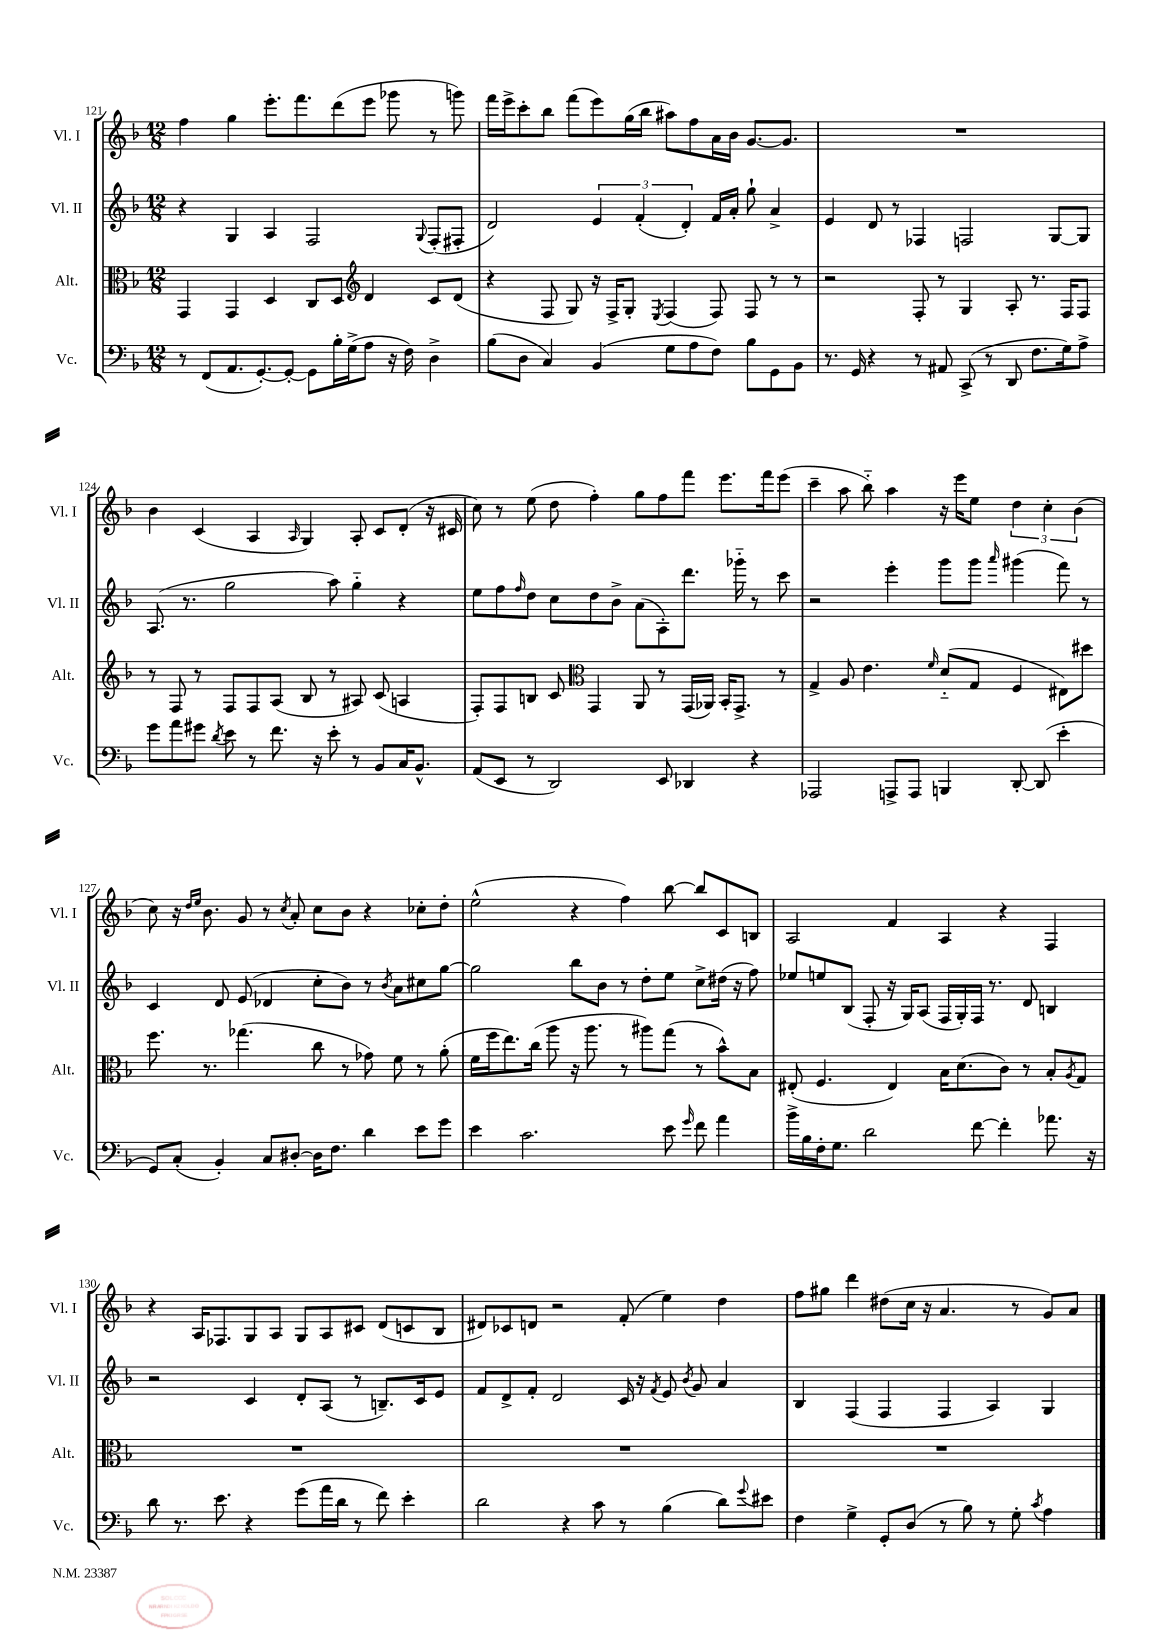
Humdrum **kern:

**kern	**kern	**kern	**kern
*staff4	*staff3	*staff2	*staff1
*clefF4	*clefC3	*clefG2	*clefG2
*k[b-]	*k[b-]	*k[b-]	*k[b-]
*M12/8	*M12/8	*M12/8	*M12/8
8r	4GG	4r	4ff
(8FF	.	.	.
8.AA	4GG	4G	4gg
[8.GG')	.	.	.
.	4D	4A	8.eee'
8GG'_	.	.	.
.	.	.	8.fff
8GG]	8C	2F	.
16B-'	8D	.	(8ddd
(16G^	.	.	.
*	*clefG2	*	*
8A	4d	.	8eee
16r	.	.	8ggg-
16F)	.	.	.
.	.	8qqG	.
4D^	8c	(8F'	8r
.	(8d	8F#'	8ggg)
=	=	=	=
(8B-	4r	2d)	16fff
.	.	.	16eee^
8D	.	.	8ccc'
4C)	8F	.	8bb-
.	8G)	.	(8fff
(4BB-	16r	6e	8eee)
.	16F^	.	.
.	8G'	.	(16gg
.	.	(6f'	.
.	.	.	16bb-
.	8qE	.	.
8G	(4F	.	8aa#)
.	.	6d')	.
8A	.	.	8ff
8F)	8F)	16f	16a
.	.	16a'	16b-
8B-	8F	8gg`	[8.g
8GG	8r	4a^	.
.	.	.	8.g]
8BB-	8r	.	.
=	=	=	=
8.r	2r	4e	1.r
16GG	.	.	.
4r	.	8d	.
.	.	8r	.
8r	8F'	4F-	.
8AA#	8r	.	.
(8CC^	4G	2F	.
8r	.	.	.
8DD	8A'	.	.
8.F	8.r	.	.
.	.	[8G	.
16G)	16F	.	.
8A^	8F	8G]	.
=	=	=	=
8g	8r	(8.A	4b-
8a	8F	.	.
.	.	8.r	.
8g#	8r	.	(4c
8qd	.	.	.
8e	8F	2gg	.
8r	8F	.	4A
8.f	(8A	.	.
.	.	.	16qqA
.	8B-	.	4G)
16r	.	.	.
8e'	8r	8aa)	.
8r	8A#)	4gg'~	8A'
8BB-	(8c	.	8c
16C	4A	4r	(8d'
8.BB-^^	.	.	.
.	.	.	16r
.	.	.	16c#
=	=	=	=
(8AA	8F')	8ee	8cc)
8EE	8F	8ff	8r
.	.	16qqff	.
8r	8B	8dd	(8ee
2DD)	8c	8cc	8dd
*	*clefC3	*	*
.	4GG	8dd	4ff')
.	.	8b-^	.
.	8AA	(8a	8gg
8EE	8r	8A')	8ff
4DD-	(16GG	8.ddd	8fff
.	16AA-)	.	.
.	16BB-'	.	8.eee
.	8.GG^	16ggg-'~	.
4r	.	8r	.
.	.	.	16fff
.	8r	8ccc	(8eee
=	=	=	=
2AAA-	4G^	2r	4ccc~
.	8A	.	8aa
.	4.e	.	8bb-'~)
8AAA^	.	4eee'	4aa
8AAA	.	.	.
.	16qqf	.	.
4BBB	(8d'~	8ggg	16r
.	.	.	16eee
.	8G	8ggg	8ee
.	.	16qqaaa	.
[8DD'	4F	(4ggg#	6dd
(8DD]	.	.	.
.	.	.	6cc'
4e'	8E#)	8fff)	.
.	.	.	(6b-
.	8dd#	8r	.
=	=	=	=
8GG)	8.ff	4c	8cc)
(8C'	.	.	16r
.	.	.	16qqdd
.	.	.	16qqee
.	8.r	.	8.b-
4BB-')	.	8d	.
.	(4.gg-	(8e	8g
8C	.	4d-	8r
.	.	.	8qcc
[8D#'	.	.	8a'
16D#]	8cc	8cc'	8cc
8.F	.	.	.
.	8r	8b-)	8b-
4d	8g-)	8r	4r
.	.	8qb-	.
.	8f	8a	.
8e	8r	8cc#	8cc-'
8g	(8a'	[8gg	8dd'
=	=	=	=
4e	16f	2gg]	(2ee^^
.	16ff	.	.
.	8.ee)	.	.
2.c	.	.	.
.	(16cc	.	.
.	8aa	.	.
.	16r	8bb-	4r
.	8.aa	.	.
.	.	8b-	.
.	8r	8r	4ff)
.	8aa#)	8dd'	.
8e	(8gg	8ee	[8bb-
16qqg	.	.	.
8f	8r	8cc^	8bb-]
4a	8b-^^)	(16dd#	8c
.	.	16r	.
.	8B-	8ff)	8B
=	=	=	=
16b-^	(8E#'	8ee-	2A
16B-	.	.	.
16F'	4.F	8ee	.
8.G	.	.	.
.	.	(8B-	.
2d	.	8F'	.
.	4E#)	16r	4f
.	.	16G)	.
.	.	(8A	.
.	16B-	16F	4A
.	(8.d	16G')	.
[8f	.	16F	.
.	.	8.r	.
4f']	8c)	.	4r
.	8r	8d	.
8.a-	8B-'	4B	4F
.	8qA	.	.
.	8G	.	.
16r	.	.	.
=	=	=	=
8d	1.r	2r	4r
8.r	.	.	.
.	.	.	16A
8.e	.	.	8.F-
4r	.	4c	8G
.	.	.	8A
(8g	.	8d'	8G
16a	.	(8A	8A
16d	.	.	.
8r	.	8r	8c#
8f)	.	8.B~)	(8d
4e'	.	.	8c
.	.	16c	.
.	.	8e	8B-
=	=	=	=
2d	1.r	8f	8d#)
.	.	8d^	8c-
.	.	8f'	8d
.	.	2d	2r
4r	.	.	.
8c	.	.	.
8r	.	16c	(8f'
.	.	16r	.
.	.	8qf	.
(4B-	.	8e	4ee)
.	.	8qb-	.
.	.	8g	.
8d)	.	4a	4dd
8qqg	.	.	.
8e#	.	.	.
=	=	=	=
4F	1.r	4B-	8ff
.	.	.	8gg#
4G^	.	(4F	4ddd
8GG'	.	4F	(8dd#
(8D	.	.	16cc
.	.	.	16r
8r	.	4F	4.a
8B-)	.	.	.
8r	.	4A)	.
8G'	.	.	8r
8qc	.	.	.
4A	.	4G	8g)
.	.	.	8a
==	==	==	==
*-	*-	*-	*-
